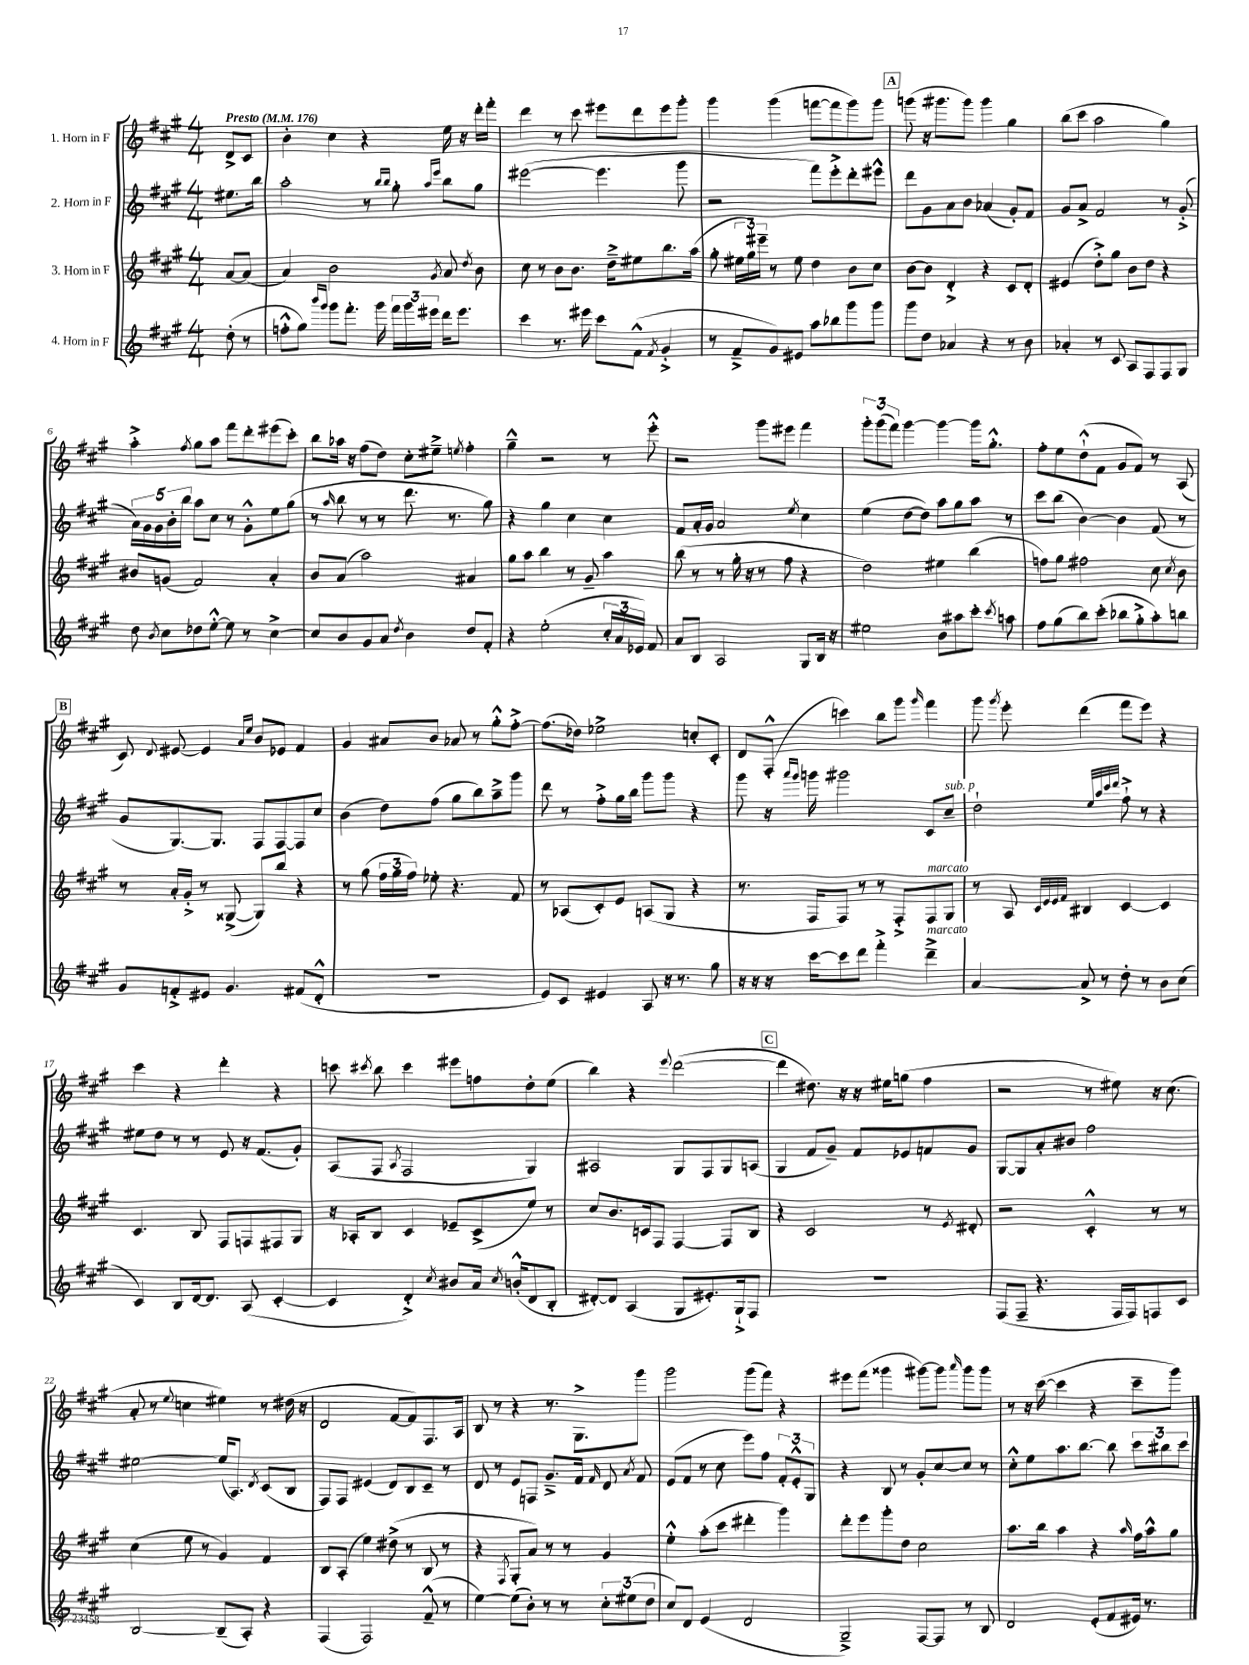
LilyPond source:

<<
\new StaffGroup <<
\new Staff = "s0" \with { instrumentName = "1. Horn in F" } {
    \clef treble \key a \major \numericTimeSignature \time 4/4 \partial 4 \tempo "Presto" 4 = 176
    \autoBeamOff d'8[-> cis'8] |
    b'4-. cis''4 r4 e''16 r16 d'''16[-. fis'''16]-. |
    d'''4 r8 cis'''8 eis'''8[ d'''8 eis'''8 gis'''8]-. |
    gis'''4 gis'''4( f'''8[~ f'''8 gis'''8) gis'''8] |
    \mark \markup { \box "A" } g'''8( r16 gis'''8.[ gis'''8]) gis'''4 gis''4 |
    b''8[( cis'''8] a''2 gis''4) |
    a''4-.-> \acciaccatura { fis''8 } gis''8[ a''8] fis'''8[ d'''8-. eis'''8( cis'''8]-.) |
    b''8[ aes''16] r16 fis''8[( d''8]) cis''8[-. eis''8]---> \acciaccatura { e''8 } fis''4-. |
    gis''4---^ r2 r8 e'''8-.-^ |
    r2 gis'''8[ eis'''8] fis'''4 |
    \tuplet 3/2 { gis'''8[-. gis'''8( fis'''8]) } gis'''4~ gis'''4~ gis'''16[ gis''8.]-.-^ |
    fis''8[-. e''8 d''8-!-^( fis'8] gis'8[ fis'8]) r8 a8( |
    \mark \markup { \box "B" } cis'8) \appoggiatura { d'8 } eis'8~ eis'4 \grace { a'16[ e''16] } b'8[ ees'8] fis'4 |
    gis'4 ais'8[ b'8] aes'8 r8 gis''8[-.-^ fis''8]~-.-> |
    fis''8.[( des''16]) ees''2-> c''8[-. cis'8]-. |
    d'8[ fis8]-.-^( c'''4) b''8[ gis'''8] \grace { gis'''16 } fis'''4 |
    gis'''8 \acciaccatura { gis'''8 } e'''8-. d'''4( fis'''8[ e'''8]) r4 |
    cis'''4 r4 d'''4-. r4 |
    c'''8 \acciaccatura { cis'''8 } b''8 cis'''4 eis'''8[ f''8 d''8-. e''8]( |
    b''4) r4 \appoggiatura { e'''8 } d'''2~( |
    \mark \markup { \box "C" } d'''4 dis''8.) r16 r16 eis''16[ g''8]( fis''4 |
    r2 r8 eis''8) r16 cis''8.( |
    a'8-. r8 \appoggiatura { e''8 } c''4 eis''4) r8 dis''16( r16 |
    d'2 fis'8[~ fis'8) fis8. a16] |
    b8 r8 r4 r8. gis8.[-> gis'''8] |
    gis'''2 gis'''8[( fis'''8]) r4 |
    eis'''8[ fis'''8]( gisis'''4 gis'''8[~) gis'''8] \grace { a'''16 } gis'''8[ gis'''8] |
    r8 r16 cis'''16~( cis'''4 r4 cis'''8[-- gis'''8]) \bar "|." |
}
\new Staff = "s1" \with { instrumentName = "2. Horn in F" } {
    \clef treble \key a \major \numericTimeSignature \time 4/4 \partial 4
    \autoBeamOff eis''8.[ b''16] |
    a''2-. r8 \grace { b''16[ b''16] } gis''8-. \grace { a''16[ e'''16] } b''8[ gis''8] |
    eis'''2~( eis'''4. gis'''8 |
    r2 fis'''8[) e'''8-.-> d'''8-. eis'''8]-^ |
    \mark \markup { \box "A" } d'''8[ gis'8 a'8 b'8] aes'4( gis'8[-.) fis'8] |
    gis'8[ a'8]-> fis'2 r8 gis'8-.->( |
    \tuplet 5/4 { a'16[) gis'16 gis'16 b'16-. b''16] } a''8[ cis''8] r8 gis'8[-.-^ e''8 gis''8]( |
    r8 \grace { a''16 } b''8 r8 r8 d'''8. r8. gis''8) |
    r4 gis''4 cis''4 cis''4 |
    fis'8[ a'16-. gis'16] a'2 \acciaccatura { e''8 } cis''4 |
    e''4( d''8[~ d''8]) a''8[ gis''8 a''8] r8 |
    cis'''8[ b''8]( b'4~) b'4 fis'8( r8 |
    \mark \markup { \box "B" } gis'8[ gis8.~) gis8.] fis8[ fis8~ fis8 cis''8] |
    b'4( d''8[) fis''8]( gis''8[ b''8) a''8---> gis'''8] |
    d'''8 r8 fis''8[-.-> gis''16 b''16] gis'''8[ gis'''8] r4 |
    gis'''8 r16 \grace { a'''16[ gis'''16] } g'''16 gis'''2 cis'8[ cis''8]--^\markup { \italic "sub. p" } |
    d''2-! \grace { e''32[ a''32 cis'''32 d'''32] } fis''8-!-> r8 r4 |
    eis''8[ d''8] r8 r8 e'8 r16 fis'8.[( gis'8]-.) |
    a8[( fis8] \acciaccatura { a8 } fis2 gis4) |
    ais2 gis8[ fis8 gis8 a8]( |
    \mark \markup { \box "C" } gis4 fis'8[ gis'8]--) fis'8[ ees'8 f'8 gis'8] |
    gis8[~ gis8 a'8-. bis'8] fis''2 |
    eis''2~ eis''16[( a8.]) \acciaccatura { d'8 } cis'8[( b8] |
    fis8[) fis8] eis'4( d'8[) b8 cis'8]-- r8 |
    d'8 r8 e'8[ f8] gis'8.[---> fis'16] \grace { fis'16 } d'8 \acciaccatura { a'8 } fis'8 |
    e'8[( fis'8] r8 cis''8 e'''8[) fis''8] \tuplet 3/2 { fis'8[-. e'8-.-^ gis8] } |
    r4 b8 r8 gis'8[-. cis''8~ cis''8] r8 |
    cis''8[-.-^ e''8 a''8. b''8.]~ b''8 \tuplet 3/2 { cis'''8[ bis''8 cis'''8] } \bar "|." |
}
\new Staff = "s2" \with { instrumentName = "3. Horn in F" } {
    \clef treble \key a \major \numericTimeSignature \time 4/4 \partial 4
    \autoBeamOff a'8[~ a'8]( |
    a'4) b'2 \acciaccatura { gis'8 } a'8 \acciaccatura { d''8 } b'8 |
    cis''8 r8 b'8[ b'8.] d''16[---> eis''8 b''8. a''16]( |
    gis''8-. \tuplet 3/2 { eis''16[ gis''16) eis'''16]-- } r8 eis''8 d''4 b'8[ cis''8] |
    \mark \markup { \box "A" } b'8[~ b'8] d'4-.-> r4 cis'8[ d'8]-. |
    eis'4( d''8[-.->) gis''8] b'8[ d''8] r4 |
    bis'8[ g'8]( fis'2) a'4-. |
    b'8[ a'8]( a''2) ais'4 |
    gis''8[ a''8] b''4 r8 gis'8-- a''4 |
    b''8( r8 r8 gis''16-. r16 r8 fis''8 r4 |
    d''2) eis''4 b''4( |
    f''8[) gis''8] fis''2 cis''8 \acciaccatura { cis''8 } b'8 |
    \mark \markup { \box "B" } r8 a'16[-. gis'16]-.-> r8 gisis8~->( gisis8[) b''8] r4 |
    r8 gis''8( \tuplet 3/2 { fis''16[ gis''16 fis''16]) } ees''8-. r4. fis'8 |
    r8 aes8[( cis'8-.) e'8] a8[( gis8] r4 |
    r8. fis16[ fis8]) r8 r8 fis8[-.-> fis8^\markup { \italic "marcato" } gis8] |
    r8 a8 \grace { cis'32[ e'32 e'32 fis'32] } bis4 cis'4~ cis'4 |
    cis'4. b8 fis8[ f8 fis8 gis8] |
    r16 aes16[-. b8] cis'4 ees'8[-- cis'8->( e''8]) r8 |
    cis''8[ b'8. c'16 fis8] fis4~ fis8[ b8] |
    \mark \markup { \box "C" } r4 cis'2 r8 \acciaccatura { e'8 } dis'8-. |
    r2 cis'4-.-^ r8 r8 |
    cis''4( e''8 r8 gis'4) fis'4 |
    b8[ a8]-.( e''4) dis''8->( r8 b8 r8 |
    r4 \acciaccatura { fis8 } gis8[-. a'8]) r8 r8 gis'4 |
    e''4-.-^ a''8[-.( cis'''8] dis'''4-. gis'''4) |
    d'''8[-. e'''8 gis'''8-. d''8] cis''2 |
    a''8.[ b''16] a''4 r4 \grace { a''16 } fis''16[ a''16-^ gis''8] \bar "|." |
}
\new Staff = "s3" \with { instrumentName = "4. Horn in F" } {
    \clef treble \key a \major \numericTimeSignature \time 4/4 \partial 4
    \autoBeamOff d''8-.( r8 |
    f''8[-.-^ gis''8]) \grace { b'''16[ gis'''16] } gis'''8[ fis'''8.]-. gis'''16 \tuplet 3/2 { fis'''16[ gis'''16 eis'''16] } d'''16[ eis'''8.] |
    cis'''4 r8. eis'''16 cis'''8[ fis'8]-^( \acciaccatura { fis'8 } gis'4-.-> |
    r8 fis'8[---> gis'8) eis'8] a''8[ bes''8 gis'''8 gis'''8] |
    \mark \markup { \box "A" } gis'''8[ d''8] aes'4 r4 r8 b'8 |
    aes'4-. r8 cis'8 a8[ fis8 fis8 gis8] |
    d''8 \acciaccatura { b'8 } cis''8[ des''8 e''8]~-.-^ e''8 r8 cis''4~-> |
    cis''8[ b'8 gis'8 a'8] \acciaccatura { d''8 } b'4 d''8[ fis'8]-. |
    r4 e''2-.( \tuplet 3/2 { cis''16[-. a'16 ees'16]) } fis'8 |
    a'8[ b8] a2 gis8[ b16] r16 |
    eis''2 b'8[ ais''8 cis'''8]-. \acciaccatura { cis'''8 } a''8 |
    fis''8[ gis''8( b''8) cis'''8]-.( bes''8[ gis''8-.-> a''8-.) b''8] |
    \mark \markup { \box "B" } gis'8[ f'8-.-> eis'8] gis'4. fis'8[( d'8]-.-^ |
    R1 |
    e'8[) cis'8] eis'4 a8 r16 r8. gis''8 |
    r16 r16 r16 cis'''16[~ cis'''8 d'''8] fis'''4-.-> d'''4--->^\markup { \italic "marcato" } |
    a'4~ a'8-> r8 d''8-. r8 b'8[ cis''8]( |
    cis'4) b8[ d'16~ d'8.] a8( cis'4~-. |
    cis'4 d'4-.->) \acciaccatura { cis''8 } bis'8[ a'16] \acciaccatura { cis''8 } b'16[-.-^( d'8 b8]-. |
    dis'8[~-.) dis'8] a4( gis8[ eis'8.-.) gis16-!-> fis8] |
    \mark \markup { \box "C" } R1 |
    fis8[( fis8]-- r4. fis16[ fis16) f8 cis'8] |
    b2~ b8[--( a8]-.) r4 |
    fis4( fis2) fis'8---^( r8 |
    e''4~) e''8[( b'8]-.) r8 r8 \tuplet 3/2 { cis''8[-. eis''8( d''8] } |
    cis''8[) d'8] e'4( d'2 |
    gis2--->) fis8[~ fis8] r8 b8 |
    d'2 e'8[-.( fis'8 eis'16]) r8. \bar "|." |
}
>>
>>
